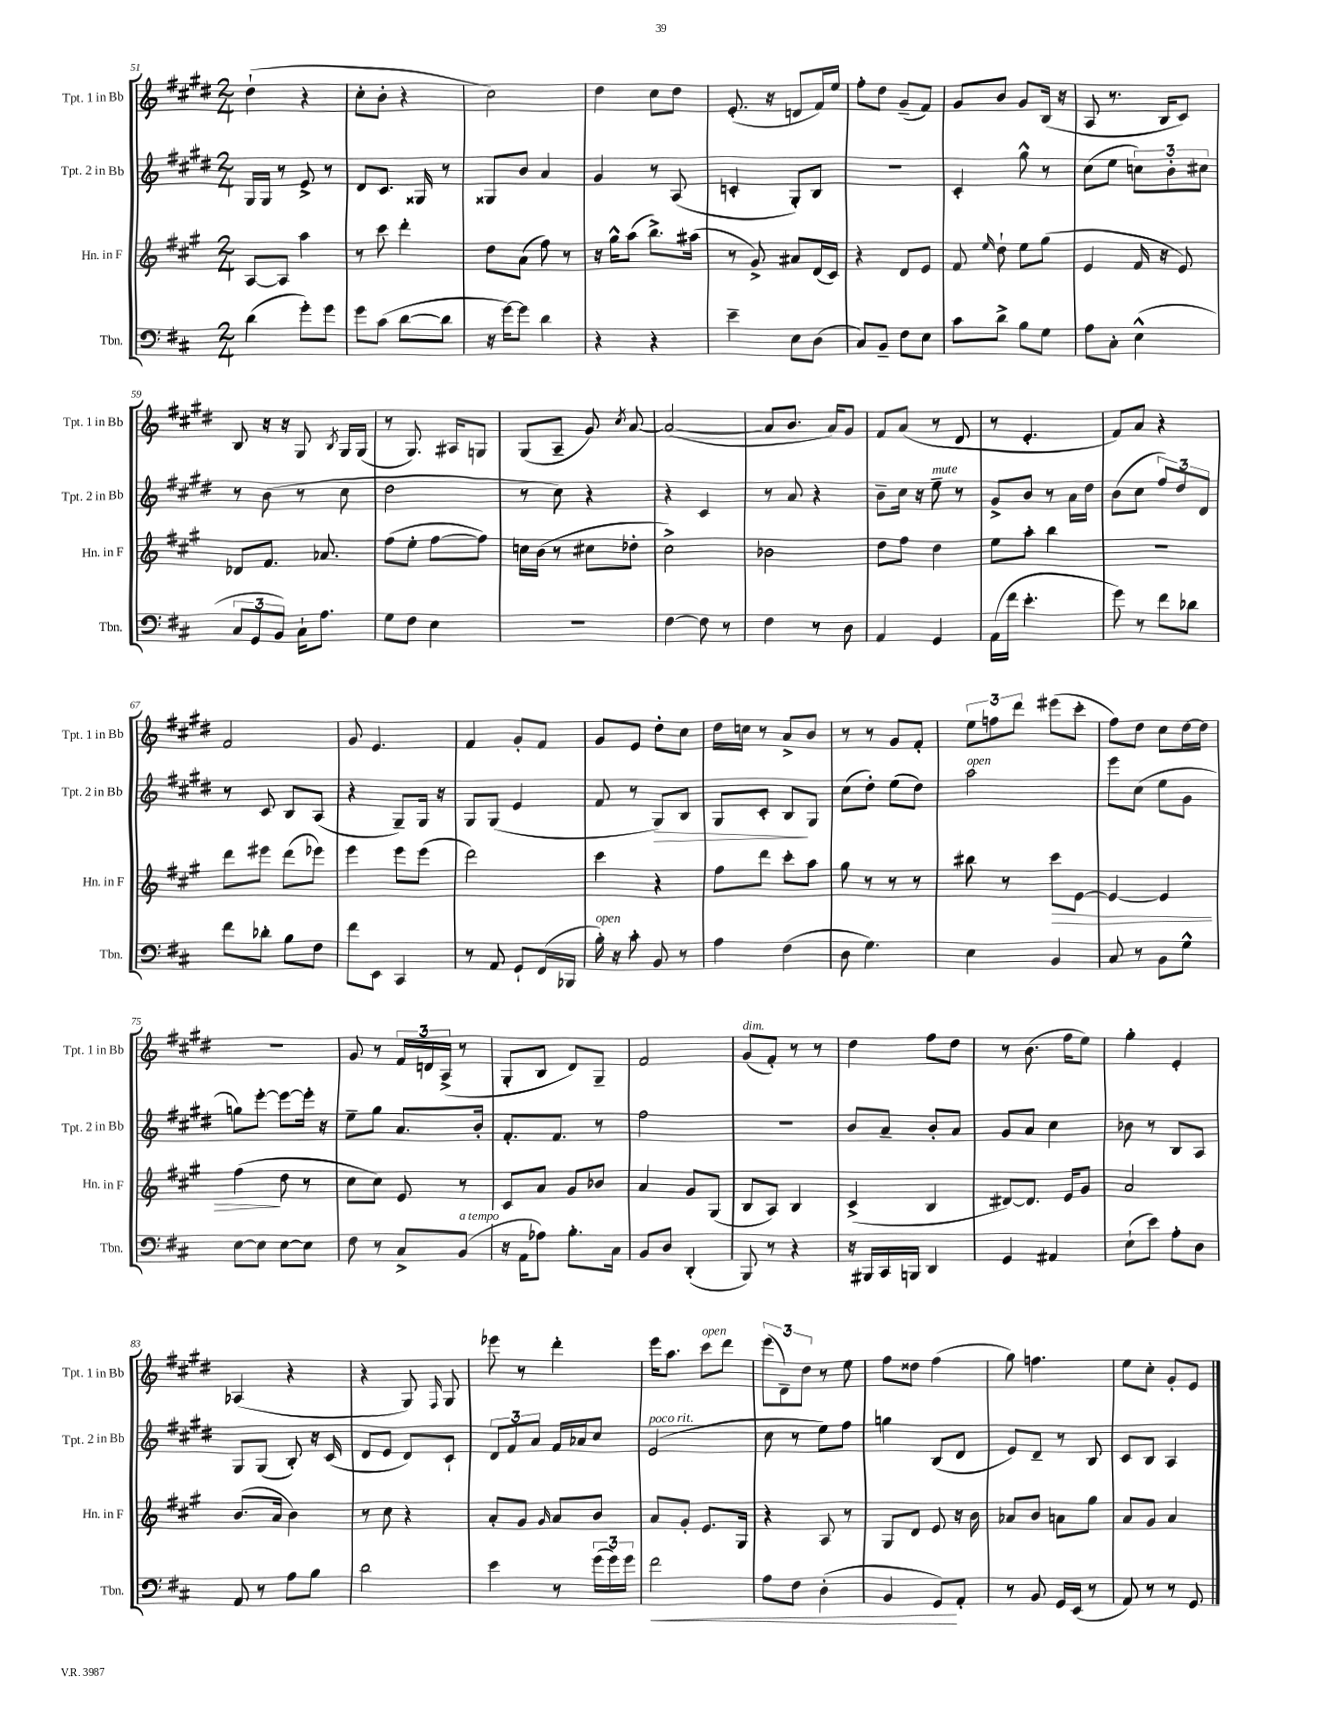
<<
\new StaffGroup <<
\new Staff = "s0" \with { instrumentName = "Tpt. 1 in Bb" shortInstrumentName = "Tpt. 1 in Bb" } {
    \clef treble \key e \major \numericTimeSignature \time 2/4
    \autoBeamOff dis''4-!( r4 |
    cis''8[-. b'8]-. r4 |
    cis''2) |
    dis''4 cis''8[ dis''8] |
    e'8.-.( r16 d'8[ fis'16) e''16] |
    fis''8[-. dis''8] gis'8[--( fis'8]) |
    gis'8[ b'8] gis'8[ b16]( r16 |
    a8 r8. b16[ cis'8]) |
    b8 r16 r16 gis8 \acciaccatura { b8 } gis16[ gis16]( |
    r8 gis8.) ais16[ g8] |
    gis8[( a8]-- gis'8) \acciaccatura { cis''8 } a'8~ |
    a'2~( |
    a'8[ b'8.] a'16[) gis'8] |
    fis'8[ a'8]( r8 dis'8 |
    r8 e'4.-. |
    fis'8[) a'8] r4 |
    fis'2 |
    gis'8 e'4. |
    fis'4 gis'8[-. fis'8] |
    gis'8[ e'8] dis''8[-. cis''8] |
    dis''16[ c''16] r8 a'8[-> b'8] |
    r8 r8 gis'8[ fis'8]-. |
    \tuplet 3/2 { e''8[ f''8 dis'''8] } eis'''8[( cis'''8]-. |
    fis''8[) dis''8] cis''8[ dis''16~ dis''16] |
    r2 |
    gis'8 r8 \tuplet 3/2 { fis'16[ d'16 a16]->( } r8 |
    gis8[-. b8] dis'8[) gis8]-- |
    fis'2 |
    gis'8[^\markup { \italic "dim." }( fis'8]-.) r8 r8 |
    dis''4 fis''8[ dis''8] |
    r8 b'8.( fis''16[ e''8]) |
    gis''4-. e'4-. |
    aes4( r4 |
    r4 gis8) \grace { fis16 } gis8 |
    ees'''8 r8 dis'''4-. |
    e'''16[ a''8.] cis'''8[^\markup { \italic "open" } dis'''8] |
    \tuplet 3/2 { e'''8[( dis'8--) dis''8] } r8 e''8 |
    fis''8[ disis''8] fis''4( |
    gis''8) f''4. |
    e''8[ cis''8]-. gis'8[-. e'8] \bar "|." |
}
\new Staff = "s1" \with { instrumentName = "Tpt. 2 in Bb" shortInstrumentName = "Tpt. 2 in Bb" } {
    \clef treble \key e \major \numericTimeSignature \time 2/4
    \autoBeamOff gis16[ gis16] r8 e'8-> r8 |
    dis'8[ cis'8.] gisis16 r8 |
    gisis8[ b'8] a'4 |
    gis'4 r8 a8( |
    c'4-. gis8[-.) b8] |
    r2 |
    cis'4-. gis''8-^ r8 |
    cis''8[( e''8] \tuplet 3/2 { c''8[) b'8-. cis''8] } |
    r8 b'8( r8 cis''8 |
    dis''2 |
    r8 cis''8) r4 |
    r4 cis'4 |
    r8 a'8 r4 |
    b'8[-- cis''16] r16 e''8--^\markup { \italic "mute" } r8 |
    gis'8[-> b'8] r8 a'16[ dis''16] |
    b'8[( cis''8] \tuplet 3/2 { fis''8[) dis''8 dis'8] } |
    r8 cis'8 b8[ a8]( |
    r4 gis8[--) gis16] r16 |
    gis8[ gis8]( e'4 |
    fis'8 r8 gis8[\>) b8] |
    gis8[ cis'8]-. b8[\! gis8] |
    cis''8[( dis''8]-.) e''8[( dis''8]) |
    a''2^\markup { \italic "open" } |
    e'''8[ cis''8]( e''8[ gis'8] |
    g''8[) e'''8]~-. e'''8[~ e'''16]-. r16 |
    e''8[-- gis''8] a'8.[ b'16]-. |
    fis'8.[-. fis'8.] r8 |
    fis''2 |
    r2 |
    b'8[ a'8]-- b'8[-. a'8] |
    gis'8[ a'8] cis''4 |
    bes'8 r8 b8[ a8] |
    gis8[ gis8]( b8-.) r16 cis'16( |
    dis'8[ e'8] dis'8[) cis'8]-! |
    \tuplet 3/2 { dis'8[ fis'8 a'8] } fis'16[ aes'16 cis''8] |
    e'2^\markup { \italic "poco rit." }( |
    cis''8 r8 e''8[) fis''8] |
    g''4 b8[( dis'8] |
    e'8[) dis'8]-- r8 b8 |
    cis'8[ b8] a4 \bar "|." |
}
\new Staff = "s2" \with { instrumentName = "Hn. in F" shortInstrumentName = "Hn. in F" } {
    \clef treble \key a \major \numericTimeSignature \time 2/4
    \autoBeamOff a8[~ a8] a''4 |
    r8 cis'''8 d'''4-. |
    d''8[ a'8]( fis''8) r8 |
    r16 gis''16[-^ a''8]( b''8.[->) ais''16]( |
    r8 gis'8->) ais'8[ d'16( cis'16]) |
    r4 d'8[ e'8] |
    fis'8 \grace { e''16 } d''8-! e''8[ gis''8]( |
    e'4 fis'16 r16 e'8) |
    des'8[ fis'8.] aes'8. |
    fis''8[( e''8]-. fis''8[~ fis''8]) |
    c''16[ b'16]( r8 cis''8[ des''8]-. |
    cis''2->) |
    bes'2 |
    d''8[ fis''8] d''4 |
    e''8[ a''8]-. b''4 |
    r2 |
    d'''8[ eis'''8] d'''8[( ees'''8]) |
    e'''4 e'''8[ e'''8]( |
    d'''2) |
    cis'''4 r4 |
    fis''8[ d'''8] cis'''8[-. a''8] |
    gis''8 r8 r8 r8 |
    bis''8 r8 cis'''8[\> e'8]~ |
    e'4~ e'4 |
    fis''4\!( d''8 r8 |
    cis''8[ cis''8]) e'8 r8 |
    cis'8[ a'8] gis'8[ bes'8] |
    a'4 gis'8[ gis8]( |
    b8[ a8]) b4 |
    cis'4->( b4 |
    dis'8[~) dis'8.] e'16[ gis'8] |
    a'2 |
    b'8.[( a'16] b'4) |
    r8 cis''8 r4 |
    a'8[-. gis'8] \grace { gis'16 } a'8[ b'8] |
    a'8[ gis'8]-. e'8.[ gis16] |
    r4 a8 r8 |
    gis8[ d'8] e'8 r16 b'16 |
    aes'8[ b'8] a'8[ gis''8] |
    a'8[ gis'8] a'4 \bar "|." |
}
\new Staff = "s3" \with { instrumentName = "Tbn." shortInstrumentName = "Tbn." } {
    \clef bass \key d \major \numericTimeSignature \time 2/4
    \autoBeamOff d'4( g'8[-.) g'8] |
    g'8[ cis'8]( d'8[~ d'8] |
    r16 g'16[~) g'8] d'4 |
    r4 r4 |
    e'4-- e8[ d8]( |
    cis8[) b,8]-- fis8[ e8] |
    cis'8[ d'8]-> b8[ g8] |
    a8[ cis8]-. e4-^( |
    \tuplet 3/2 { cis8[ g,8 b,8]) } cis16[-! a8.] |
    g8[ fis8] e4 |
    R2 |
    fis4~ fis8 r8 |
    fis4 r8 d8 |
    a,4 g,4 |
    a,16[( fis'16] e'4.-. |
    g'8) r8 fis'8[ des'8] |
    fis'8[ des'8]-. b8[ fis8] |
    fis'8[ e,8] cis,4 |
    r8 a,8 g,8[-! fis,16( bes,,16] |
    b16-.^\markup { \italic "open" }) r16 cis'8-. b,8 r8 |
    a4 fis4( |
    d8 g4.) |
    e4 b,4 |
    cis8 r8 b,8[ g8]-^ |
    e8[~ e8] e8[~ e8] |
    fis8 r8 cis8[-> b,8]^\markup { \italic "a tempo" }( |
    r16 a,16[ aes8]) b8.[-. cis16] |
    b,8[ d8] d,4-.( |
    b,,8) r8 r4 |
    r16 bis,,16[ cis,16 b,,16] d,4 |
    g,4 ais,4 |
    e8[-!( e'8]) a8[-. d8] |
    a,8 r8 a8[ b8] |
    d'2 |
    e'4 r8 \tuplet 3/2 { g'16[( g'16) g'16] } |
    fis'2\< |
    a8[ fis8] d4-.( |
    b,4 g,8[\!) a,8]-. |
    r8 b,8 g,16[ e,16]( r8 |
    a,8) r8 r8 g,8 \bar "|." |
}
>>
>>
\layout { \context { \Score currentBarNumber = #51 } }
